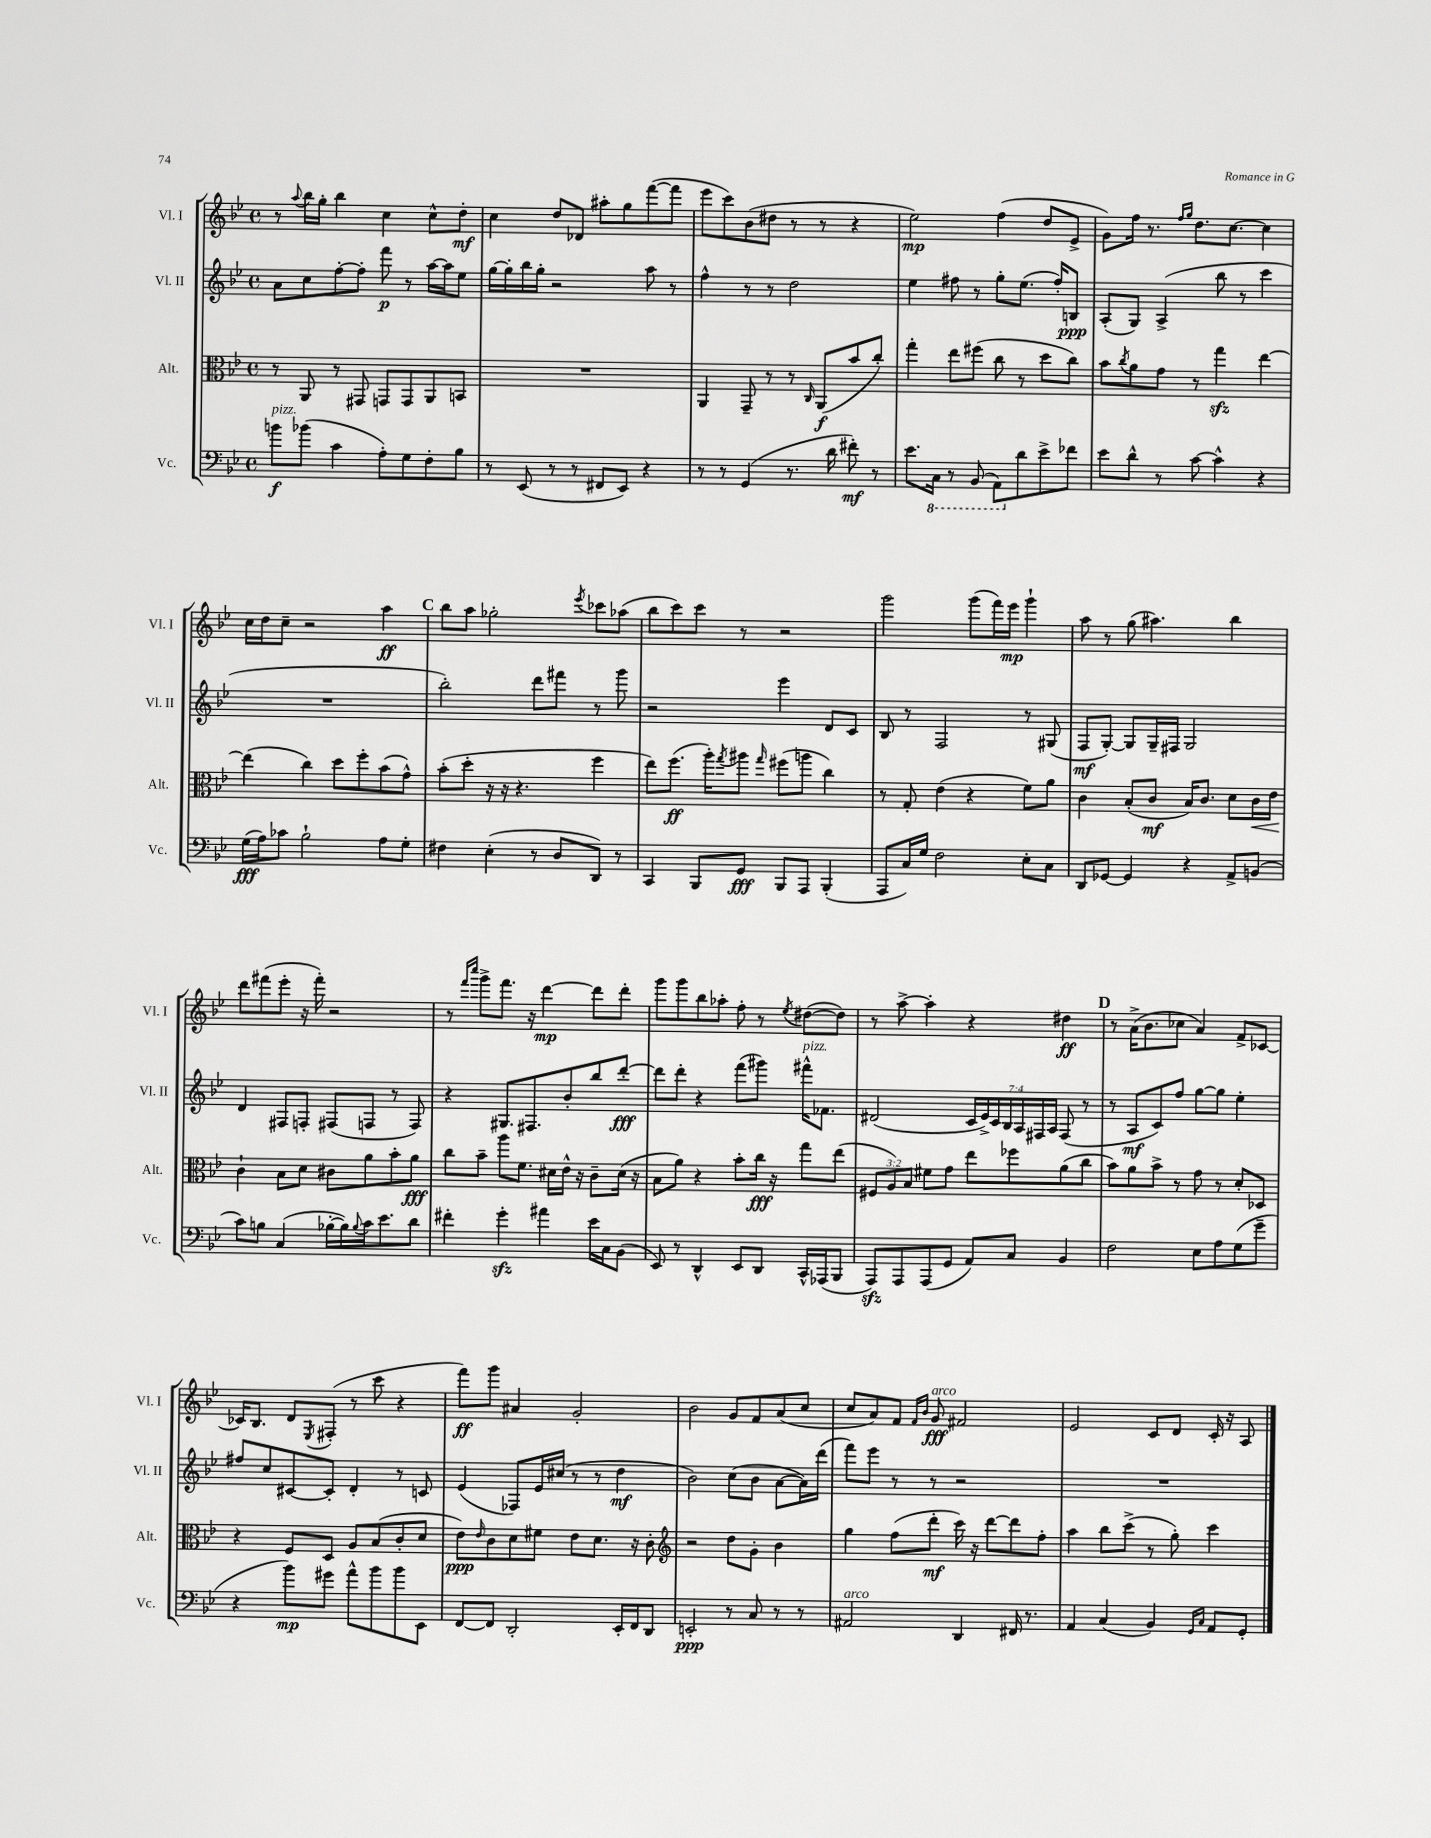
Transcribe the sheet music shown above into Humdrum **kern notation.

**kern	**kern	**kern	**kern
*staff4	*staff3	*staff2	*staff1
*clefF4	*clefC3	*clefG2	*clefG2
*k[b-e-]	*k[b-e-]	*k[b-e-]	*k[b-e-]
*M4/4	*M4/4	*M4/4	*M4/4
*met(c)	*met(c)	*met(c)	*met(c)
8b	8r	8a	8r
.	.	.	8qqaa
(8b-	8AA	8cc	16bb-
.	.	.	16gg'
4c	8r	[8ff'	4bb-
.	8GG#	8ff']	.
8A')	8GG	8fff	4cc
8G	8GG	8r	.
8F'	8AA	[16aa	8cc^^
.	.	16aa]	.
8B-	8BB	8ee-	8dd'
=	=	=	=
8r	1r	[16gg	4cc
.	.	16gg']	.
(8EE-	.	16bb-	.
.	.	16gg'	.
8r	.	2r	8dd
8r	.	.	8d-
8FF#	.	.	8aa#'
8EE-)	.	.	8gg
4r	.	8aa	([8fff
.	.	8r	8fff]
=	=	=	=
8r	4AA	4ff^^	8eee-
8r	.	.	8ccc)
(4GG	8GG~	8r	(8b-
.	8r	8r	8dd#
8.r	8r	2dd	8r
.	16qqC	.	.
.	(8AA	.	8r
16d	.	.	.
8f#')	8b-	.	4r
8r	8cc')	.	.
=	=	=	=
8.e-	4gg'	4ee-	2ee-)
16CC	.	.	.
8r	8ee-	8ff#	.
(8BBB-	(8ff#	8r	.
8AAA)	8cc	8gg'	(4ff
8d	8r	(8.ee-	.
8e-^	8dd	.	8dd
.	.	16ff#')	.
8f-	8cc)	8B	8e-^
=	=	=	=
8e-	8b-	(8A'	8g)
.	8qcc	.	.
8d^^	8a	8G)	16ff
.	.	.	8.r
8r	8g	(4A^	.
.	.	.	16qqff
.	.	.	16qqgg
[8c	8r	.	8.dd
4c^^]	4gg	8bb-	.
.	.	.	[8.cc
.	.	8r	.
4r	[4ee-	4ccc	4cc]
=	=	=	=
(16G	(4ee-]	1r	16cc
16A)	.	.	16dd
8c-	.	.	8cc~
2B-`	4cc)	.	2r
.	8dd	.	.
.	8ff'	.	.
8A	(8b-	.	4aa
8G'	8g^^)	.	.
=	=	=	=
4F#	(8b-'	2bb-')	8bb-
.	8dd'	.	8aa
(4E-'	16r	.	2gg-'
.	16r	.	.
.	4.r	.	.
8r	.	8ddd	.
8D	.	8fff#	.
.	.	.	8qeee-
8DD)	4ff	8r	8ccc-
8r	.	8ggg	(8aa-
=	=	=	=
4CC	8ee-)	2r	8bb-
.	(8.ff	.	8ccc)
8BBB-	.	.	8ccc
.	16aa')	.	.
.	8qgg	.	.
8GG	8aa#	.	8r
.	16qqgg	.	.
8BBB-	(8ff#	4eee-	2r
8AAA	8aa	.	.
(4BBB-'	4cc)	8d	.
.	.	8c	.
=	=	=	=
8AAA	8r	8B-	2ggg
16C)	8G'	8r	.
16G	.	.	.
2F	(4e-	2F	.
.	4r	.	(8ggg
.	.	.	16fff)
.	.	.	16eee-
8E-'	8f)	8r	4ggg`
8C	8a	(8G#	.
=	=	=	=
8DD	4c	8F	8aa
[8GG-	.	[8G')	8r
4GG-]	(8B-'	8G]	(8gg
.	8c	16G~	4.aa#)
.	.	16F#	.
4r	16B-)	2G	.
.	8.c	.	.
8AA^	8d	.	4bb-
(8BB	16c	.	.
.	16e-	.	.
=	=	=	=
8c)	4c`	4d	8ddd
8B	.	.	(8fff#
(4C	8B-	8F#	8eee-'
.	8d	8F'	16r
.	.	.	16fff#')
[16B-'	8c#	(8F#	2r
16B-])	.	.	.
8qqB-	.	.	.
16c	8a	8F	.
8.e-	.	.	.
.	8b-'	8r	.
8d	8a	8F)	.
=	=	=	=
4f#'	8cc	4r	8r
.	.	.	16qqfff
.	.	.	16qqcccc
.	8b-~	.	8ggg^
4g'	8aa	8.G#	8.fff
.	8.f	.	.
.	.	8.F#	16r
4a#	.	.	[4ddd
.	16d#	.	.
.	16e-^^	8b-'	.
.	16r	.	.
16e-	8c~	8bb-	8ddd]
16C	.	.	.
(8BB-	(16d#	[8ddd'	8ddd'
.	16r	.	.
=	=	=	=
8EE-)	8B-	8ddd]	8ggg
8r	8a)	8ddd'	8ggg
4DD^^	4r	4r	8bb-
.	.	.	8aa-'
8EE-	8b-'	(8fff	8ff'
8DD	16cc	8ggg#)	8r
.	16r	.	.
.	.	.	8qee-
16CC^^	8gg	16fff#^^	([8dd#
(16AAA-	.	8.f-	.
8BBB-	(8ee-	.	8dd#])
=	=	=	=
8AAA)	12F#	(2d#	8r
.	12A)	.	.
8AAA	.	.	[8aa^
.	12B-	.	.
(8AAA	8f#	.	4aa']
8GG	8g	.	.
8AA)	8ee-	28c	4r
.	.	28e-^)	.
.	.	28c	.
.	.	28B-	.
8C	8ff-	.	.
.	.	28A	.
.	.	28F#	.
.	.	28A	.
4BB-	(8a	(8F#	4dd#
.	8cc	8r	.
=	=	=	=
2F	8b-)	8r	8r
.	8a	8A	(16a^
.	.	.	8.b-
.	8b-^	8c)	.
.	8r	8ff	8cc-
8E-	8g	[8gg	4a)
8A	8r	8gg]	.
(8G	8d'	4ee-'	8f^
8g~	8D-	.	[8c-
=	=	=	=
4r	4r	8ff#	16c-]
.	.	.	8.B-
.	.	8cc	.
8b-)	8F	[8c#	8d
.	.	.	8qE-
8g#	8D	8c#']	(8F#'
8a^^	8A	4d'	8r
8b-	(8B-	.	8ccc
8b-	8c'	8r	4r
8EE-	8d	8c	.
=	=	=	=
[8FF	8e-)	(4e-	8fff)
.	16qqe-	.	.
8FF]	8c	.	8ggg
2DD'	8d	8F-)	4a#
.	8f#	16e-	.
.	.	(16cc#	.
.	8e-	8r	2g'
.	8.d	8r	.
16EE-'	.	4dd	.
16FF	16r	.	.
8DD	8c'	.	.
=	=	=	=
*	*clefG2	*	*
2EE'	2r	2b-)	2b-
8r	8dd	(8cc	8g
8C	8g'	8b-	8f
8r	4b-	[8a	(8a
8r	.	16a])	8cc
.	.	(16ddd	.
=	=	=	=
2AA#	4gg	8fff)	8cc
.	.	8eee-	8a)
.	(8ff	8r	8f
.	.	.	16qqf
.	.	.	16qqb-
.	8ddd'	8r	8g
4DD	16ccc)	2r	2f#
.	16r	.	.
.	[8ddd	.	.
16FF#	8ddd]	.	.
8.r	.	.	.
.	8ff'	.	.
=	=	=	=
4AA	4aa	1r	2e-
(4C	8bb-	.	.
.	(8ccc^	.	.
4BB-)	8r	.	8c
.	8gg')	.	8d
16qqGG	.	.	.
16qqC	.	.	.
8AA	4ccc	.	16c'
.	.	.	16r
8GG'	.	.	8A
==	==	==	==
*-	*-	*-	*-
